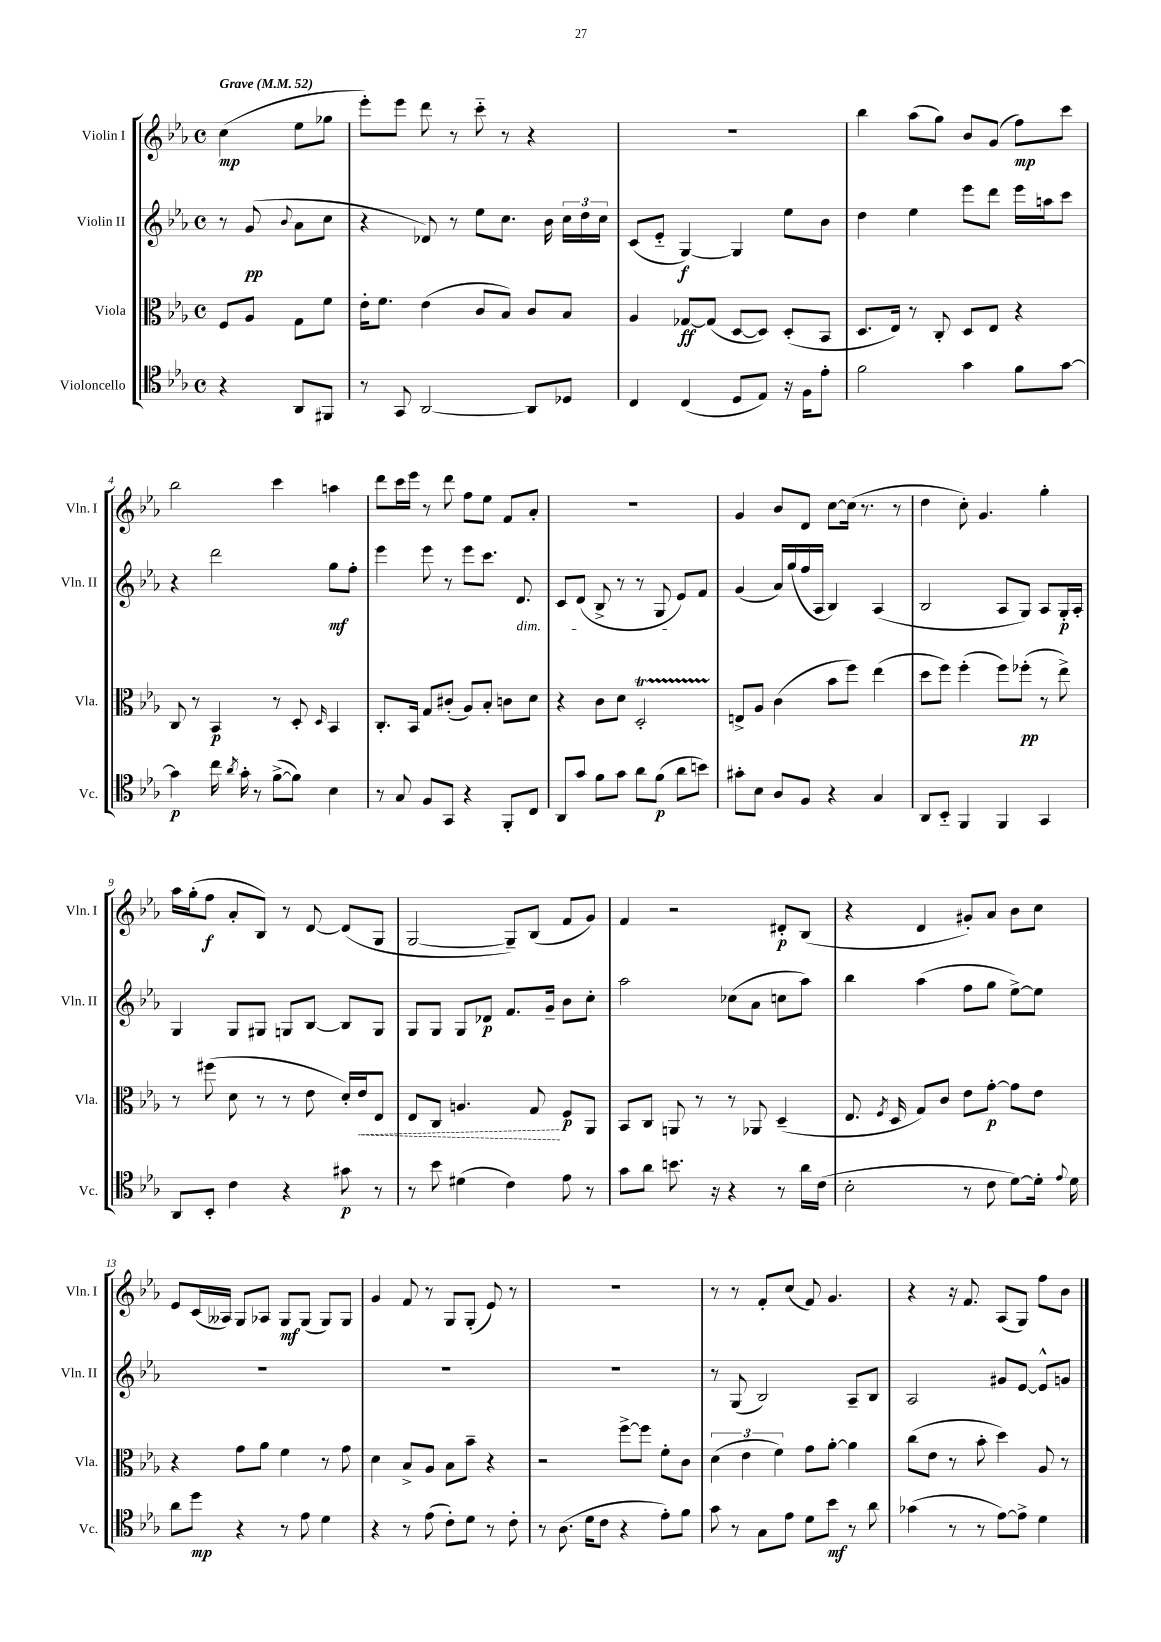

**kern	**kern	**kern	**kern
*staff4	*staff3	*staff2	*staff1
*clefC4	*clefC3	*clefG2	*clefG2
*k[b-e-a-]	*k[b-e-a-]	*k[b-e-a-]	*k[b-e-a-]
*M4/4	*M4/4	*M4/4	*M4/4
*met(c)	*met(c)	*met(c)	*met(c)
*MM52	*MM52	*MM52	*MM52
4r	8F	8r	(4cc
.	8A-	(8g	.
.	.	8qqb-	.
8AA-	8G	8a-	8ee-
8FF#	8f	8cc	8gg-
=	=	=	=
8r	16e-'	4r	8eee-')
.	8.f	.	.
8GG	.	.	8eee-
[2AA-	(4e-	8d-)	8ddd
.	.	8r	8r
.	8c	8ee-	8ccc'~
.	8B-)	8.cc	8r
8AA-]	8c	.	4r
.	.	16b-	.
8D-	8B-	24cc	.
.	.	24dd	.
.	.	24cc	.
=	=	=	=
4C	4A-	(8c	1r
.	.	8e-'~	.
(4C	[8G-	[4G)	.
.	(8G-]	.	.
8D	[8D	4G]	.
8E-)	8D])	.	.
16r	(8D'	8ee-	.
16F	.	.	.
8e-'	8BB-	8b-	.
=	=	=	=
2f	8.D	4dd	4bb-
.	16E-)	.	.
.	8r	4ee-	(8aa-
.	8C'	.	8gg)
4g	8D	8eee-	8b-
.	8E-	8ddd	(8g
8f	4r	16eee-	8ff)
.	.	16aa	.
[8g	.	8ccc	8ccc
=	=	=	=
4g]	8C	4r	2bb-
.	8r	.	.
16cc	4BB-	2ddd	.
8qa-	.	.	.
16g'	.	.	.
8r	.	.	.
([8f^	8r	.	4ccc
8f])	8D'	.	.
.	16qqD	.	.
4B-	4BB-	8gg	4aa
.	.	8ff'	.
=	=	=	=
8r	8.C'	4eee-	8ddd
8G	.	.	16ccc
.	16BB-	.	16eee-
8F	8G	8eee-	8r
8GG	(8c#'	8r	8ddd
4r	8A-)	8eee-	8ff
.	8B-'	8.ccc	8ee-
8FF'	8c	.	8f
.	.	8.d	.
8C	8d	.	8a-'
=	=	=	=
8AA-	4r	8c	1r
8g	.	(8d	.
8f	8c	8B-^	.
8g	8d	8r	.
8a-	2D'	8r	.
(8f	.	8G	.
8a-	.	8e-)	.
8b)	.	8f	.
=	=	=	=
8g#'	8E^	(4g	4g
8B-	8A-	.	.
8A-	(4c	16a-)	8b-
.	.	(16gg	.
8F	.	16ff	8d
.	.	16A-	.
4r	8b-	4B-)	[8cc
.	8ff)	.	(16cc]
.	.	.	8.r
4G	(4ee-	(4A-	.
.	.	.	8r
=	=	=	=
8AA-	8dd	2B-	4dd
8BB-'~	8ff)	.	.
4FF	(4ff'	.	8cc')
.	.	.	4.g
4FF	8ff)	8A-	.
.	(8ff-'	8G)	.
4GG	8r	8A-	4gg'
.	8ee-^)	16G'	.
.	.	16A-'	.
=	=	=	=
8AA-	8r	4G	16aa-
.	.	.	(16gg'
8BB-'	(8ff#	.	8ff
4c	8d	8G	8a-'
.	8r	8G#	8B-)
4r	8r	8G	8r
.	8e-	[8B-	[8d
8g#	16d')	8B-]	(8d]
.	16e-	.	.
8r	8E-	8G	8G
=	=	=	=
8r	8E-	8G	[2G
8b-	8C	8G	.
(4d#	4.A	8G	.
.	.	8d-	.
4c)	.	8.f	8G~])
.	8G	.	(8B-
.	.	16g~	.
8e-	8F	8b-	8f
8r	8AA-	8cc'	8g)
=	=	=	=
8g	8BB-	2aa-	4f
8a-	8C	.	.
8.b	8AA	.	2r
.	8r	.	.
16r	.	.	.
4r	8r	(8cc-	.
.	8AA-	8a-	.
8r	(4D~	8cc	8d#'
16a-	.	8aa-)	(8B-
(16c	.	.	.
=	=	=	=
2B-'	8.E-	4bb-	4r
.	8qF	.	.
.	16D	.	.
.	8G)	(4aa-	4d
.	8c	.	.
8r	8e-	8ff	8g#')
8c	[8g'	8gg	8a-
[8d)	8g]	[8ee-^)	8b-
16d']	8e-	8ee-]	8cc
8qqe-	.	.	.
16d	.	.	.
=	=	=	=
8a-	4r	1r	8e-
8dd	.	.	(16c
.	.	.	16A--)
4r	8g	.	8G
.	8a-	.	8A-
8r	4f	.	8G
8e-	.	.	(8G
4d	8r	.	8G)
.	8g	.	8G
=	=	=	=
4r	4d	1r	4g
8r	8B-^	.	8f
(8e-	8A-	.	8r
8c')	8B-	.	8G
8d	8b-~	.	(8G'
8r	4r	.	8e-)
8c'	.	.	8r
=	=	=	=
8r	2r	1r	1r
(8.A-	.	.	.
16d	.	.	.
8c	.	.	.
4r	[8ff^	.	.
.	8ff]	.	.
8e-')	8f'	.	.
8f	8c	.	.
=	=	=	=
8g	(6d	8r	8r
8r	.	(8G	8r
.	6e-	.	.
8G	.	2B-)	8f'
.	6f)	.	.
8e-	.	.	(8cc
8d	8g	.	8f)
8b-	[8a-'	.	4.g
8r	4a-]	8A-~	.
8a-	.	8B-	.
=	=	=	=
(4g-	(8cc	2A-	4r
.	8e-	.	.
8r	8r	.	16r
.	.	.	8.f
8r	8b-'	.	.
[8e-)	4dd)	8g#	(8A-
8e-^]	.	[8e-	8G)
4d	8A-	8e-^^]	8ff
.	8r	8g	8b-
==	==	==	==
*-	*-	*-	*-
